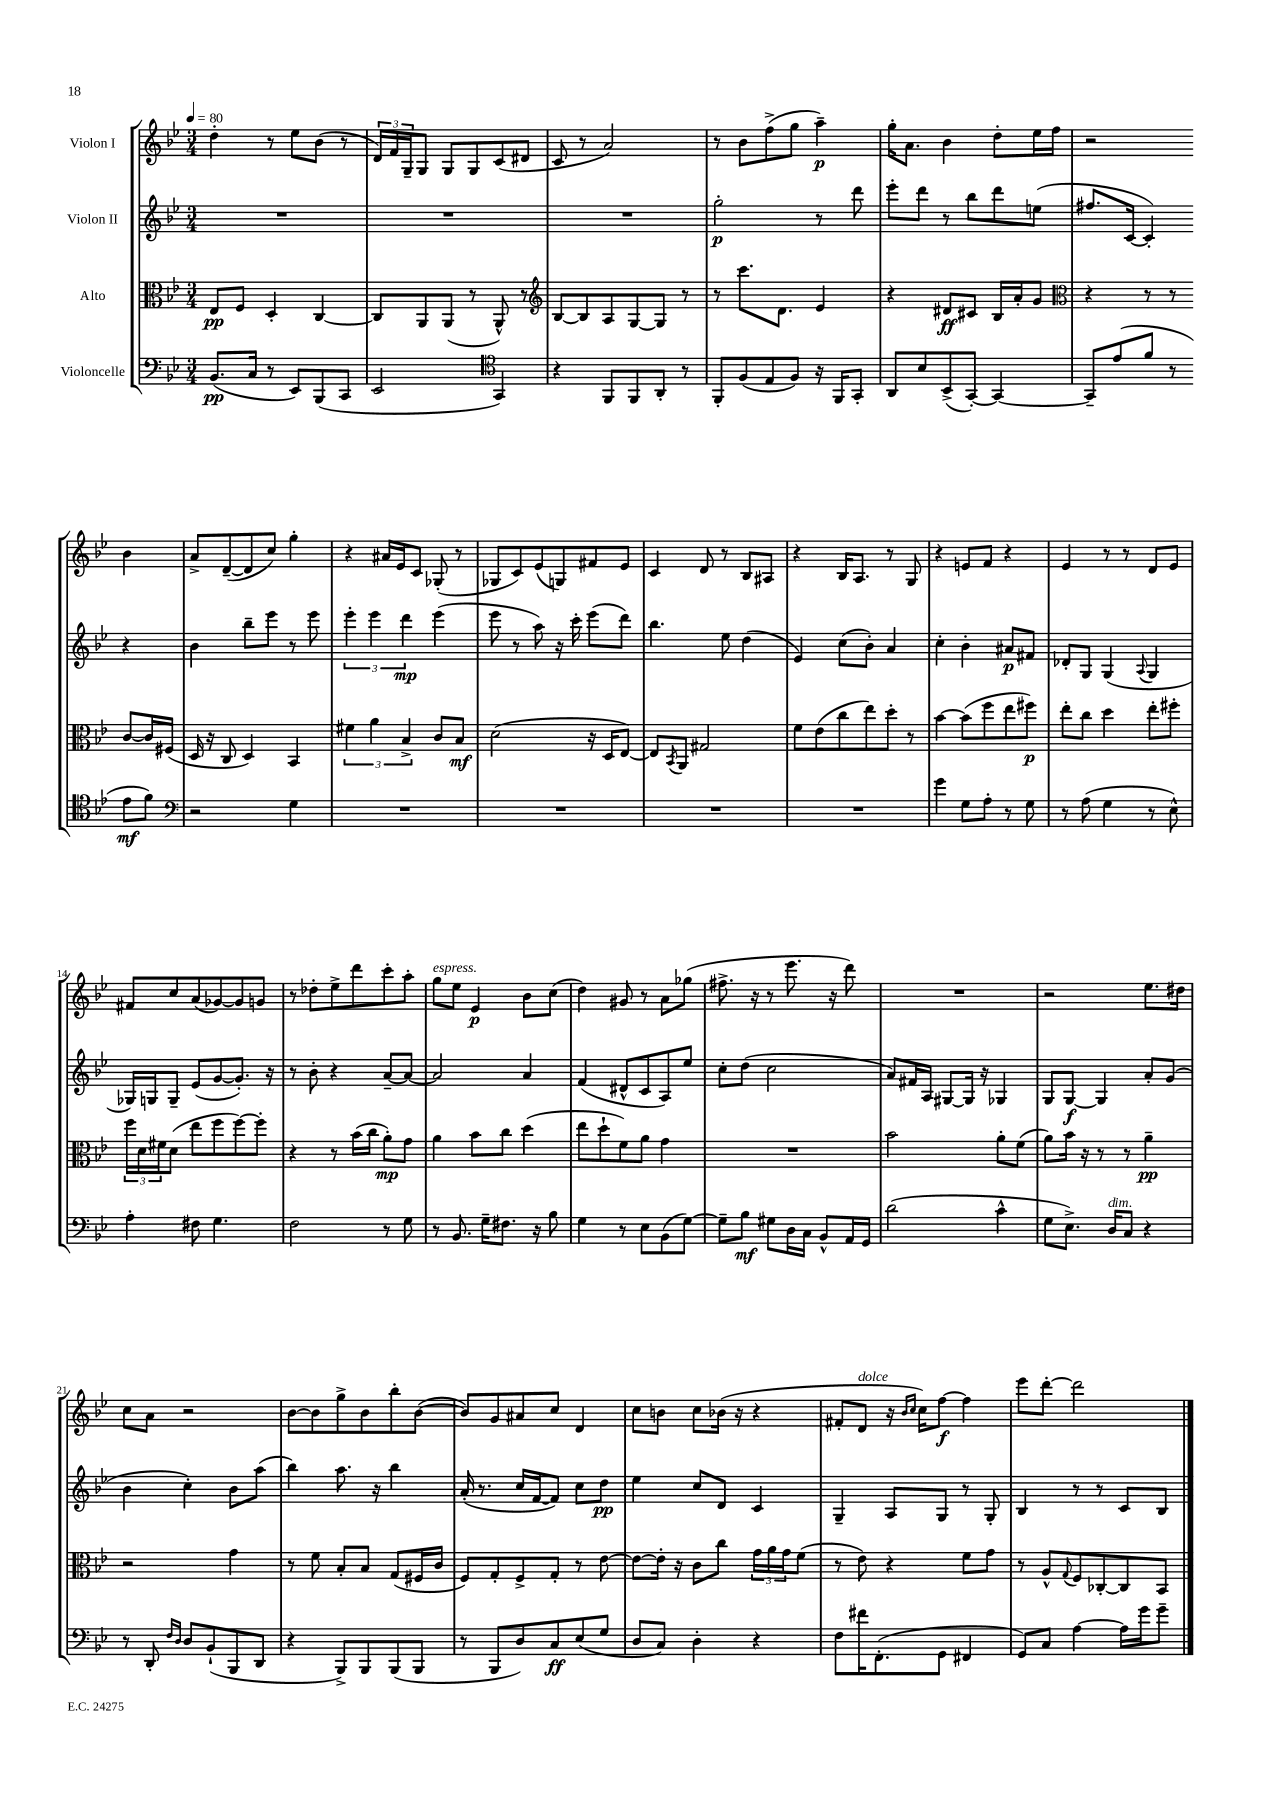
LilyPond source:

<<
\new StaffGroup <<
\new Staff = "s0" \with { instrumentName = "Violon I" } {
    \clef treble \key bes \major \numericTimeSignature \time 3/4 \tempo 4 = 80
    d''4-. r8 ees''8 bes'8( r8 |
    \tuplet 3/2 { d'16) f'16 g16-- } g8 g8 g8 c'8( dis'8 |
    c'8 r8 a'2) |
    r8 bes'8 f''8->( g''8 a''4--\p) |
    g''16-. a'8. bes'4 d''8-. ees''16 f''16 |
    r2 bes'4 |
    a'8-> d'8~--( d'8 c''8) g''4-. |
    r4 ais'16 ees'16 c'8 ges8-.( r8 |
    ges8 c'8) ees'8( g8) fis'8 ees'8 |
    c'4 d'8 r8 bes8 ais8 |
    r4 bes16 a8. r8 g8 |
    r4 e'8 f'8 r4 |
    ees'4 r8 r8 d'8 ees'8 |
    fis'8 c''8 a'8( ges'8~) ges'8 g'8 |
    r8 des''8-. ees''8-> d'''8 c'''8-. a''8-. |
    g''8^\markup { \italic "espress." } ees''8 ees'4\p bes'8 c''8( |
    d''4) gis'8 r8 a'8 ges''8( |
    fis''8.-> r16 r8 ees'''8. r16 d'''8) |
    R2. |
    r2 ees''8. dis''16 |
    c''8 a'8 r2 |
    bes'8~ bes'8 g''8-> bes'8 bes''8-. bes'8~( |
    bes'8) g'8 ais'8 c''8 d'4 |
    c''8 b'8 c''8 bes'16( r16 r4 |
    fis'8-. d'8^\markup { \italic "dolce" } r16 \grace { bes'16 c''16 } c''16) f''8~\f f''4 |
    ees'''8 d'''8~-. d'''2 \bar "|." |
}
\new Staff = "s1" \with { instrumentName = "Violon II" } {
    \clef treble \key bes \major \numericTimeSignature \time 3/4
    R2. |
    R2. |
    R2. |
    g''2-.\p r8 d'''8 |
    ees'''8-. d'''8 r8 bes''8 d'''8 e''8( |
    fis''8. c'16~ c'4-.) r4 |
    bes'4 bes''8-- ees'''8 r8 ees'''8 |
    \tuplet 3/2 { ees'''4-. ees'''4 d'''4\mp } ees'''4( |
    ees'''8 r8 a''8) r16 c'''16-. ees'''8( d'''8) |
    bes''4. ees''8 d''4( |
    ees'4) c''8( bes'8-.) a'4 |
    c''4-. bes'4-. ais'8\p fis'8 |
    des'8-. g8 g4( \appoggiatura { a8 } g4 |
    ges16) g16 g8-- ees'8( g'8~ g'8.-.) r16 |
    r8 bes'8-. r4 a'8~-- a'8~ |
    a'2 a'4 |
    f'4( dis'8-^ c'8 a8) ees''8 |
    c''8-. d''8( c''2 |
    a'8) fis'16 a16 gis8~ gis16 r16 ges4 |
    g8 g8~\f g4 a'8-. g'8( |
    bes'4 c''4-.) bes'8 a''8( |
    bes''4) a''8. r16 bes''4 |
    a'16-.( r8. c''16 f'16~ f'8) c''8 d''8\pp |
    ees''4 c''8 d'8 c'4 |
    g4-- a8 g8 r8 g8-. |
    bes4 r8 r8 c'8 bes8 \bar "|." |
}
\new Staff = "s2" \with { instrumentName = "Alto" } {
    \clef alto \key bes \major \numericTimeSignature \time 3/4
    ees8\pp f8 d4-. c4~ |
    c8 a,8 a,8( r8 a,8-^) r8 |
    \clef treble bes8~ bes8 a8 g8~ g8 r8 |
    r8 c'''8. d'8. ees'4 |
    r4 dis'8\ff cis'8 bes16 a'16-. g'8 |
    \clef alto r4 r8 r8 c'8~ c'16 fis16( |
    d16 r16 c8 d4) bes,4 |
    \tuplet 3/2 { fis'4 a'4 bes4-> } c'8 bes8\mf |
    d'2( r16 d16 ees8~) |
    ees8 \acciaccatura { bes,8 } a,8 gis2 |
    f'8 ees'8( c''8 ees''8) d''8-. r8 |
    bes'4~ bes'8( f''8 ees''8 fis''8\p) |
    ees''8-. c''8 d''4 ees''8-. fis''8-. |
    \tuplet 3/2 { f''16 d'16 fis'16 } d'8( ees''8 f''8 f''8~) f''8-. |
    r4 r8 bes'16( c''16 a'8-.\mp) g'8 |
    a'4 bes'8 c''8 d''4( |
    ees''8 d''8-! f'8) a'8 g'4 |
    R2. |
    bes'2 a'8-. f'8( |
    a'8) bes'16 r16 r8 r8 a'4--\pp |
    r2 g'4 |
    r8 f'8 bes8-. bes8 g8( fis16 c'16 |
    f8) g8-. f8-> g8-. r8 ees'8~ |
    ees'8~ ees'16-. r16 c'8 c''8 \tuplet 3/2 { g'16 a'16 g'16 } f'8( |
    r8 ees'8) r4 f'8 g'8 |
    r8 a8-^ \appoggiatura { g8 } f8 ces8~-. ces8 bes,8 \bar "|." |
}
\new Staff = "s3" \with { instrumentName = "Violoncelle" } {
    \clef bass \key bes \major \numericTimeSignature \time 3/4
    bes,8.\pp( c16 r8 ees,8) bes,,8( c,8 |
    ees,2 \clef tenor g,4) |
    r4 f,8 f,8 a,8-. r8 |
    f,8-. f8( ees8 f8) r16 f,16 g,8-. |
    a,8 bes8 bes,8->( g,8~-.) g,4~ |
    g,8-- ees'8( f'8 r8 ees'8\mf f'8) |
    \clef bass r2 g4 |
    R2. |
    R2. |
    R2. |
    R2. |
    g'4 g8 a8-. r8 g8 |
    r8 a8( g4 r8 ees8-^) |
    a4-. fis8 g4. |
    f2 r8 g8 |
    r8 bes,8. g16-- fis8. r16 bes8 |
    g4 r8 ees8 bes,8( g8~) |
    g8-- bes8\mf gis8 d16 c16 bes,8-^ a,16 g,16 |
    d'2( c'4-^ |
    g8 ees8.->) d16^\markup { \italic "dim." } c8 r4 |
    r8 d,8-. \grace { f16 d16 } d8 bes,8-!( bes,,8 d,8 |
    r4 bes,,8->) bes,,8 bes,,8( bes,,8 |
    r8 bes,,8 d8) c8\ff ees8( g8 |
    d8 c8) d4-. r4 |
    f8 fis'16 f,8.-.( g,8 fis,4 |
    g,8) c8 a4~ a16 g'16 g'8-- \bar "|." |
}
>>
>>
